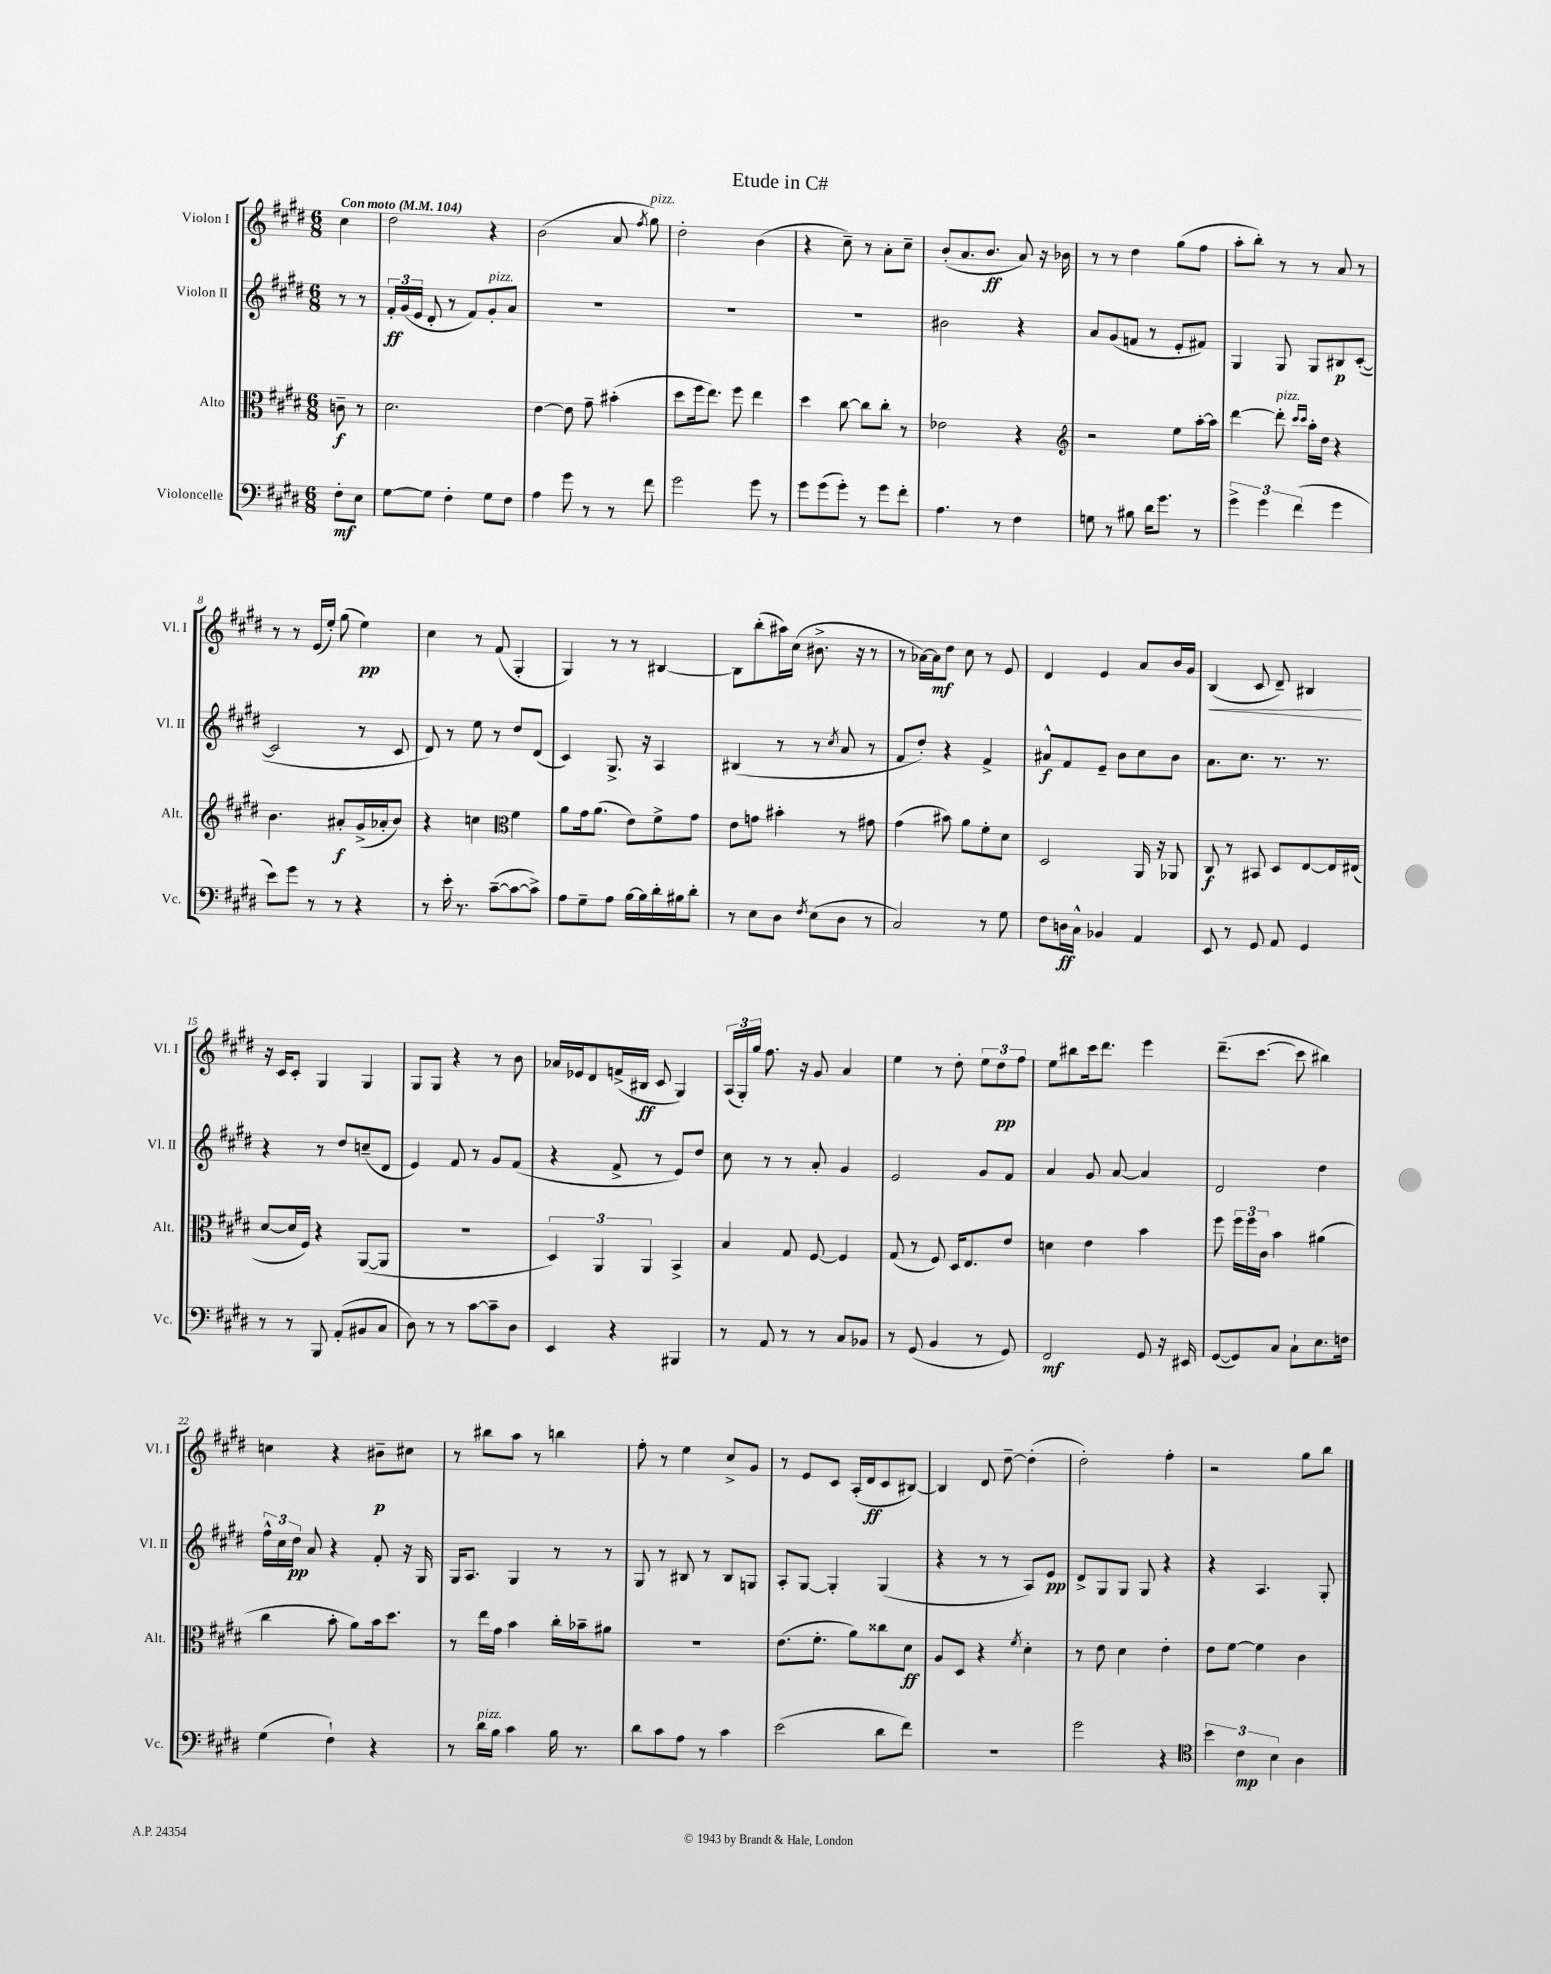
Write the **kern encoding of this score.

**kern	**dynam	**kern	**dynam	**kern	**dynam	**kern	**dynam
*part4	*part4	*part3	*part3	*part2	*part2	*part1	*part1
*staff4	*staff4	*staff3	*staff3	*staff2	*staff2	*staff1	*staff1
*I"Violoncelle	*	*I"Alto	*	*I"Violon II	*	*I"Violon I	*
*I'Vc.	*	*I'Alt.	*	*I'Vl. II	*	*I'Vl. I	*
*clefF4	*	*clefC3	*	*clefG2	*	*clefG2	*
*k[f#c#g#d#]	*	*k[f#c#g#d#]	*	*k[f#c#g#d#]	*	*k[f#c#g#d#]	*
*M6/8	*	*M6/8	*	*M6/8	*	*M6/8	*
*MM104	*	*MM104	*	*MM104	*	*MM104	*
=	=	=	=	=	=	=	=
!	!	!	!	!	!	!LO:TX:a:B:t=Con moto	!
8F#'\L	mf	8cn~\	f	8r	.	4cc#\	.
8E\J	.	8r	.	8r	.	.	.
=1	=1	=1	=1	=1	=1	=1	=1
[8G#\L	.	2.d#\	.	24f#'/LL	ff	2dd#\	.
.	.	.	.	(24g#/	.	.	.
.	.	.	.	24e/JJ	.	.	.
8G#\J]	.	.	.	8d#'/	.	.	.
4F#'\	.	.	.	8r	.	.	.
.	.	.	.	8f#/L)	.	.	.
!	!	!	!	!LO:TX:a:i:t=pizz.	!	!	!
8G#\L	.	.	.	8g#'/	.	4r	.
8F#\J	.	.	.	8a/J	.	.	.
=2	=2	=2	=2	=2	=2	=2	=2
4A\	.	[4e\	.	2.r	.	(2b\	.
8g#\	.	8e\]	.	.	.	.	.
8r	.	8g#~\	.	.	.	.	.
8r	.	(4b#X'\	.	.	.	8a/	.
.	.	.	.	.	.	8qff#/	.
!	!	!	!	!	!	!LO:TX:a:i:t=pizz.	!
8f#\	.	.	.	.	.	8gg#\)	.
=3	=3	=3	=3	=3	=3	=3	=3
2g#\	.	8dd#\L	.	2.r	.	2dd#'\	.
.	.	16ff#\k	.	.	.	.	.
.	.	8.ee\J)	.	.	.	.	.
.	.	8ff#\	.	.	.	.	.
8g#\	.	4ee\	.	.	.	(4b\	.
8r	.	.	.	.	.	.	.
=4	=4	=4	=4	=4	=4	=4	=4
8g#\L	.	4dd#\	.	2.r	.	4r	.
(8g#\	.	.	.	.	.	.	.
8g#'\J)	.	[8cc#\	.	.	.	8cc#~\)	.
8r	.	8cc#\L]	.	.	.	8r	.
8g#\L	.	8cc#'\J	.	.	.	8a'\L	.
8f#'\J	.	8r	.	.	.	8cc#~\J	.
=5	=5	=5	=5	=5	=5	=5	=5
4.A\	.	2e-X\	.	2b#X\	.	(8b'/L	.
.	.	.	.	.	.	8.a/	.
.	.	.	.	.	.	8.b/J	ff
8r	.	.	.	.	.	.	.
4F#\	.	4r	.	4r	.	8a/)	.
.	.	.	.	.	.	16r	.
.	.	.	.	.	.	16b-X\	.
=6	=6	=6	=6	=6	=6	=6	=6
*	*	*clefG2	*	*	*	*	*
8Gn\	.	2r	.	8a/L	.	8r	.
8r	.	.	.	(8g#/	.	8r	.
8B#X\	.	.	.	8fn/J	.	4dd#\	.
16d#\KL	.	.	.	8r	.	.	.
8.g#\J	.	.	.	.	.	.	.
.	.	8ee\L	.	8e'/L	.	(8gg#\L	.
8r	.	[16aa'\L	.	8f#X/J)	.	8ff#\J	.
.	.	16aa\JJ]	.	.	.	.	.
=7	=7	=7	=7	=7	=7	=7	=7
6g#^\	.	[4ddd#\	.	4G#/	.	8aa'\L	.
.	.	.	.	.	.	8bb'\J)	.
6g#\	.	.	.	.	.	.	.
!	!	!LO:TX:a:i:t=pizz.	!	!	!	!	!
.	.	8ddd#'\]	.	8G#/	.	8r	.
(6f#\	.	.	.	.	.	.	.
.	.	16qqccc#/LL	.	.	.	.	.
.	.	16qqccc#/JJ	.	.	.	.	.
.	.	16aa'\LL	.	8G#/L	.	8r	.
.	.	16dd#\JJ	.	.	.	.	.
4g#\	.	4r	.	8B#X/	p	8a/	.
.	.	.	.	([8c#'/J	.	8r	.
!!LO:LB:g=z
=8	=8	=8	=8	=8	=8	=8	=8
8e\L)	.	4.b\	.	2c#/]	.	8r	.
8g#\J	.	.	.	.	.	8r	.
8r	.	.	.	.	.	(16e/LL	.
.	.	.	.	.	.	16ee'/JJ)	.
8r	.	8a#X'/L	f	.	.	(8gg#\	.
4r	.	(16g#^/L	.	8r	.	4ee\)	pp
.	.	16a-X'/J	.	.	.	.	.
.	.	8b/J)	.	8c#/	.	.	.
=9	=9	=9	=9	=9	=9	=9	=9
8r	.	4r	.	8d#/)	.	4cc#\	.
16e'\	.	.	.	8r	.	.	.
8.r	.	.	.	.	.	.	.
.	.	4ccn\	.	8ee\	.	8r	.
([8c#~\L	.	.	.	8r	.	(8f#/	.
*	*	*clefC3	*	*	*	*	*
8c#\_	.	4f#\	.	8dd#/L	.	4G#'/	.
8c#^\J])	.	.	.	(8d#/J	.	.	.
=10	=10	=10	=10	=10	=10	=10	=10
8A\L	.	8a\L	.	4c#/)	.	4G#/)	.
8G#~\	.	16g#\k	.	.	.	.	.
.	.	(8.a\J	.	.	.	.	.
8A\J	.	.	.	8.G#^/	.	8r	.
[16B\LL	.	8e\L)	.	.	.	8r	.
16B\]	.	.	.	16r	.	.	.
16d#'\	.	8f#^\	.	4A/	.	[4B#X/	.
16B#X\J	.	.	.	.	.	.	.
8d#'\J	.	8g#\J	.	.	.	.	.
=11	=11	=11	=11	=11	=11	=11	=11
8r	.	8e\L	.	(4B#X/	.	8B#\L]	.
8E\L	.	8gn\J	.	.	.	(8bb'\	.
8D#\J	.	4b#X'\	.	8r	.	16aa#X\L)	.
.	.	.	.	.	.	(16cc#\JJ	.
8qF#/	.	.	.	.	.	.	.
(8E\L	.	.	.	8r	.	8.b#X^\	.
.	.	.	.	8qcc#/	.	.	.
8D#\J	.	8r	.	8a/	.	.	.
.	.	.	.	.	.	16r	.
8r	.	8g#X\	.	8r	.	8r	.
=12	=12	=12	=12	=12	=12	=12	=12
2C#/)	.	(4g#\	.	8f#/L	.	8r	.
.	.	.	.	8dd#'/J)	.	[16a-X\LL)	.
.	.	.	.	.	.	16a-\J]	mf
.	.	8b#X\)	.	4r	.	8dd#\J	.
.	.	8a\L	.	.	.	8cc#\	.
8r	.	8f#'\	.	4f#^/	.	8r	.
8G#\	.	8d#\J	.	.	.	8e/	.
=13	=13	=13	=13	=13	=13	=13	=13
8F#\L	.	2D#/	.	8a#X^^/L	f	4d#/	.
16Dn\L	ff	.	.	8f#/	.	.	.
16C#^^\JJ	.	.	.	.	.	.	.
4BB-X/	.	.	.	8e~/J	.	4e/	.
.	.	.	.	8b\L	.	.	.
4AA/	.	16AA/	.	8cc#\	.	8a/L	.
.	.	16r	.	.	.	.	.
.	.	8AA-X/	.	8b\J	.	16b/L	.
.	.	.	.	.	.	16g#/JJ	.
=14	=14	=14	=14	=14	=14	=14	=14
!	!	!	!	!	!	!	!LO:HP:b
8EE/	.	8C#/	f	8.a\L	.	(4B/	<
8r	.	8r	.	.	.	.	.
.	.	.	.	8.cc#\J	.	.	.
8GG#/	.	8BB#X/	.	.	.	8c#/	.
8AA/	.	8D#/L	.	8.r	.	8d#~/)	.
4GG#/	.	[8E/	.	.	.	4B#X/	.
.	.	.	.	8.r	.	.	.
.	.	16E/L]	.	.	.	.	.
.	.	(16E#X/JJ	.	.	.	.	.
.	.	.	.	.	.	.	[
!!LO:LB:g=z
=15	=15	=15	=15	=15	=15	=15	=15
8r	.	[8d#/L	.	4r	.	16r	.
.	.	.	.	.	.	16c#/KL	.
8r	.	16d#/L]	.	.	.	8c#'/J	.
.	.	16F#/JJ)	.	.	.	.	.
8BBB/	.	4r	.	8r	.	4G#/	.
(8AA'/L	.	.	.	8dd#/L	.	.	.
8BB#X/	.	([8AA/L	.	(8ccn~/	.	4G#/	.
8C#/J	.	8AA/J]	.	8d#/J	.	.	.
=16	=16	=16	=16	=16	=16	=16	=16
8D#\)	.	2.r	.	4e/)	.	8G#/L	.
8r	.	.	.	.	.	8G#/J	.
8r	.	.	.	8f#/	.	4r	.
[8c#\L	.	.	.	8r	.	.	.
8c#~\]	.	.	.	8g#/L	.	8r	.
8D#\J	.	.	.	(8f#/J	.	8b\	.
=17	=17	=17	=17	=17	=17	=17	=17
4EE/	.	6D#/)	.	4r	.	16a-X/LL	.
.	.	.	.	.	.	16e-X/J	.
.	.	.	.	.	.	8d#/	.
.	.	6AA/	.	.	.	.	.
4r	.	.	.	8f#^/	.	(16fn^/L	.
.	.	.	.	.	.	16B#X/JJ	ff
.	.	6AA/	.	.	.	.	.
.	.	.	.	8r	.	8c#/	.
4BBB#X/	.	4BB^/	.	8e/L)	.	4G#/)	.
.	.	.	.	8dd#/J	.	.	.
=18	=18	=18	=18	=18	=18	=18	=18
8r	.	4B/	.	8cc#\	.	(24A/LL	.
.	.	.	.	.	.	24G#'/)	.
.	.	.	.	.	.	24gg#/JJ	.
8AA/	.	.	.	8r	.	8.ff#\	.
8r	.	8G#/	.	8r	.	.	.
.	.	.	.	.	.	16r	.
8r	.	[8F#/	.	8a'/	.	8g#/	.
8C#/L	.	4F#/]	.	4g#/	.	4a/	.
8BB-X/J	.	.	.	.	.	.	.
=19	=19	=19	=19	=19	=19	=19	=19
8r	.	(8G#/	.	2e/	.	4ee\	.
(8GG#/	.	8r	.	.	.	.	.
4BB/	.	8F#/)	.	.	.	8r	.
.	.	16D#/KL	.	.	.	8dd#'\	.
.	.	8.E/	.	.	.	.	.
8r	.	.	.	8g#/L	.	12ee\L	.
.	.	.	.	.	.	12dd#\	pp
8GG#/)	.	8e/J	.	8f#/J	.	.	.
.	.	.	.	.	.	12ff#\J	.
=20	=20	=20	=20	=20	=20	=20	=20
2FF#/	mf	4dn\	.	4a/	.	8ee\L	.
.	.	.	.	.	.	8bb#X\	.
.	.	4e\	.	8g#/	.	16ccc#\k	.
.	.	.	.	.	.	8.ddd#\J	.
.	.	.	.	[8a/	.	.	.
8GG#/	.	4b\	.	4a/]	.	4eee\	.
16r	.	.	.	.	.	.	.
16EE#X/	.	.	.	.	.	.	.
=21	=21	=21	=21	=21	=21	=21	=21
([8GG#/L	.	8ff#\	.	2d#/	.	(8.ddd#~\L	.
8GG#/])	.	24ff#\LL	.	.	.	.	.
.	.	24ff#\	.	.	.	.	.
.	.	.	.	.	.	[8.ccc#\J	.
.	.	24c#\JJ	.	.	.	.	.
8C#/J	.	4b\	.	.	.	.	.
8C#`\L	.	.	.	.	.	8ccc#\]	.
8.E\	.	(4a#X\	.	4dd#\	.	4bb#X\)	.
16Fn\Jk	.	.	.	.	.	.	.
!!LO:LB:g=z
=22	=22	=22	=22	=22	=22	=22	=22
(4G#\	.	4cc#\	.	24ff#^^\LL	.	4ccn\	.
.	.	.	.	24cc#\	.	.	.
.	.	.	.	24dd#\JJ	pp	.	.
.	.	.	.	8a/	.	.	.
4F#`\)	.	8b'\	.	4r	.	4r	.
.	.	8a\L)	.	.	.	.	.
4r	.	16b\k	.	8f#'/	.	8b#X~\L	p
.	.	8.dd#\J	.	.	.	.	.
.	.	.	.	16r	.	8cc#X\J	.
.	.	.	.	16G#/	.	.	.
=23	=23	=23	=23	=23	=23	=23	=23
8r	.	8r	.	16G#/KL	.	8r	.
.	.	.	.	8.A/J	.	.	.
!LO:TX:a:i:t=pizz.	!	!	!	!	!	!	!
16d#\LL	.	16ee\LL	.	.	.	8bb#X\L	.
16B\JJ	.	16g#\JJ	.	.	.	.	.
4c#\	.	4b\	.	4G#/	.	8aa\J	.
.	.	.	.	.	.	8r	.
16B\	.	16cc#'\LL	.	8r	.	4bbn\	.
8.r	.	16b-X~\J	.	.	.	.	.
.	.	8a#X\J	.	8r	.	.	.
=24	=24	=24	=24	=24	=24	=24	=24
8d#\L	.	2.r	.	8G#/	.	8ff#'\	.
8c#\	.	.	.	8r	.	8r	.
8A\J	.	.	.	8B#X/	.	4ee\	.
8r	.	.	.	8r	.	.	.
4c#\	.	.	.	8B#/L	.	8cc#^/L	.
.	.	.	.	8Gn/J	.	8g#/J	.
=25	=25	=25	=25	=25	=25	=25	=25
(2e\	.	(8.e\L	.	8A'/L	.	8r	.
.	.	.	.	[8G#/J	.	8e/L	.
.	.	8.f#'\J	.	.	.	.	.
.	.	.	.	4G#'/]	.	8c#/J	.
.	.	8a\L)	.	.	.	(16A'/LL	.
.	.	.	.	.	.	16d#/J	ff
8d#\L	.	8cc##X\	.	(4G#/	.	8c#/	.
8f#\J)	.	8d#\J	ff	.	.	[8B#X/J)	.
=26	=26	=26	=26	=26	=26	=26	=26
2.r	.	8A/L	.	4r	.	4B#/]	.
.	.	8D#/J	.	.	.	.	.
.	.	4r	.	8r	.	8d#/	.
.	.	.	.	8r	.	[8dd#~\	.
.	.	8qf#/	.	.	.	.	.
.	.	4d#'\	.	8A/L)	.	(4dd#'\]	.
.	.	.	.	8e/J	pp	.	.
=27	=27	=27	=27	=27	=27	=27	=27
2g#\	.	8r	.	8d#^/L	.	2dd#'\)	.
.	.	8e\	.	8G#/	.	.	.
.	.	4d#\	.	8G#/J	.	.	.
.	.	.	.	8G#/	.	.	.
4r	.	4e'\	.	4r	.	4ff#'\	.
=28	=28	=28	=28	=28	=28	=28	=28
*clefC4	*	*	*	*	*	*	*
6b\	.	8e\L	.	4r	.	2r	.
.	.	[8f#\J	.	.	.	.	.
6c#\	mp	.	.	.	.	.	.
.	.	4f#\]	.	4.A/	.	.	.
6B\	.	.	.	.	.	.	.
4A\	.	4c#\	.	.	.	8gg#\L	.
.	.	.	.	8G#'/	.	8bb\J	.
==	==	==	==	==	==	==	==
*-	*-	*-	*-	*-	*-	*-	*-
